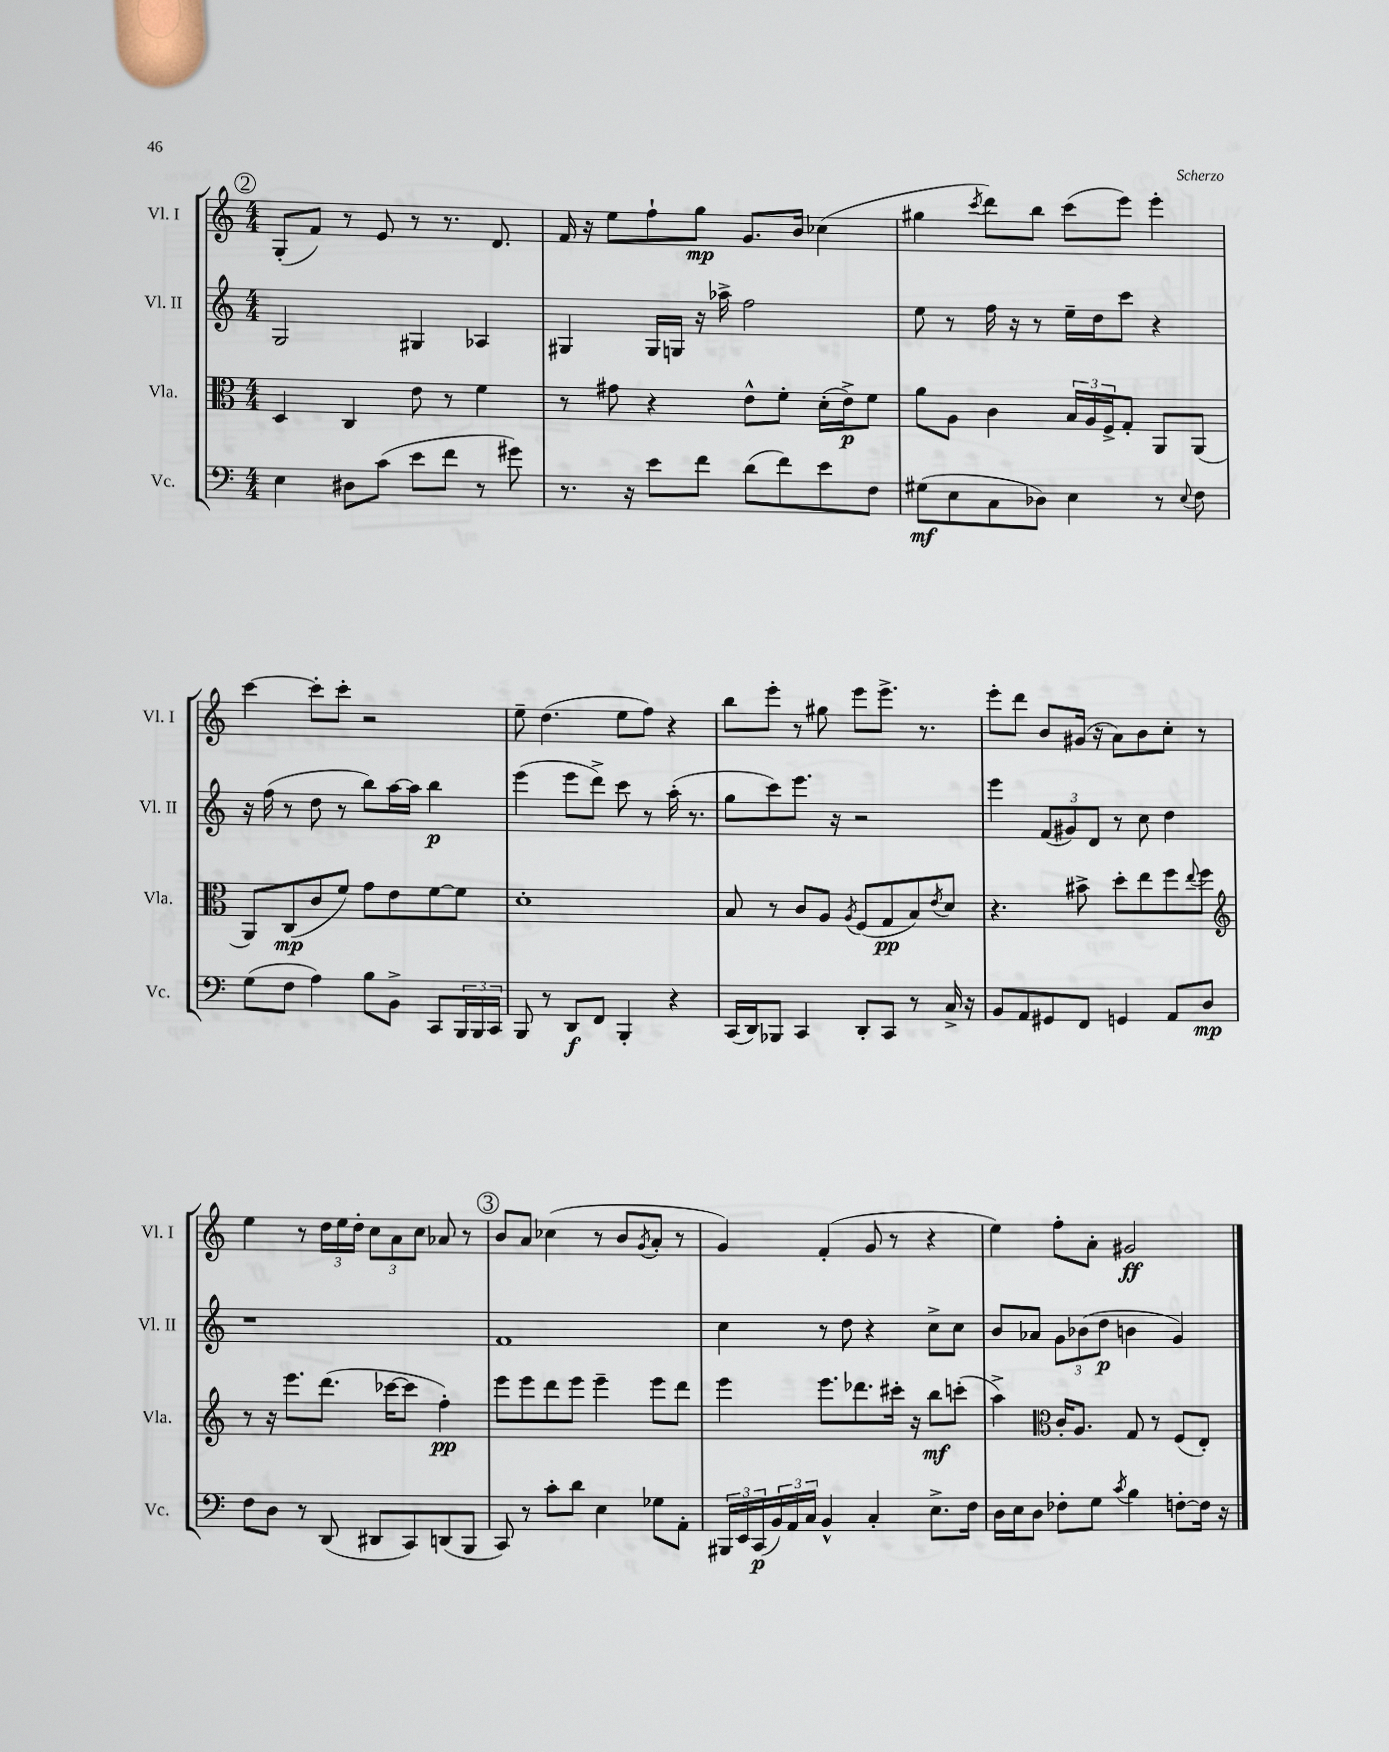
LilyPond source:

<<
\new StaffGroup <<
\new Staff = "s0" \with { instrumentName = "Vl. I" shortInstrumentName = "Vl. I" } {
    \clef treble \key c \major \numericTimeSignature \time 4/4
    \mark \markup { \circle "2" } g8-.( f'8) r8 e'8 r8 r8. d'8. |
    f'16 r16 e''8 f''8-! g''8\mp g'8. b'16 ces''4( |
    gis''4 \acciaccatura { c'''8 } d'''8) b''8 c'''8( e'''8) e'''4-. |
    c'''4~ c'''8-. c'''8-. r2 |
    e''8-- d''4.( e''8 f''8) r4 |
    b''8 e'''8-. r8 gis''8 e'''8 e'''8.-> r8. |
    e'''8-. d'''8 b'8 gis'16( r16 a'8) b'8 c''8-. r8 |
    e''4 r8 \tuplet 3/2 { d''16 e''16 d''16-. } \tuplet 3/2 { c''8 a'8 c''8 } aes'8 r8 |
    \mark \markup { \circle "3" } b'8 a'8 ces''4( r8 b'8 \acciaccatura { g'8 } a'8-. r8 |
    g'4) f'4-.( g'8 r8 r4 |
    e''4) f''8-. a'8-. gis'2\ff \bar "|." |
}
\new Staff = "s1" \with { instrumentName = "Vl. II" shortInstrumentName = "Vl. II" } {
    \clef treble \key c \major \numericTimeSignature \time 4/4
    \mark \markup { \circle "2" } g2 gis4 aes4 |
    gis4 gis16 g16 r16 aes''16-> f''2 |
    e''8 r8 f''16 r16 r8 e''16-- d''16 c'''8 r4 |
    r16 f''16( r8 d''8 r8 b''8) a''16~ a''16 b''4\p |
    e'''4( e'''8 d'''8->) c'''8 r8 a''16-.( r8. |
    g''8 c'''8) e'''8. r16 r2 |
    e'''4 \tuplet 3/2 { f'8( gis'8) d'8 } r8 c''8 d''4 |
    r1 |
    \mark \markup { \circle "3" } f'1 |
    c''4 r8 d''8 r4 c''8-> c''8 |
    b'8 aes'8 \tuplet 3/2 { g'8 bes'8( d''8\p } b'4 g'4) \bar "|." |
}
\new Staff = "s2" \with { instrumentName = "Vla." shortInstrumentName = "Vla." } {
    \clef alto \key c \major \numericTimeSignature \time 4/4
    \mark \markup { \circle "2" } d4 c4 e'8 r8 f'4 |
    r8 gis'8 r4 e'8-^ f'8-. d'16-.( e'16->\p) f'8 |
    a'8 a8 c'4 \tuplet 3/2 { b16 a16 f16-> } g8-. a,8 a,8( |
    a,8) c8\mp( c'8 f'8) g'8 e'8 f'8~ f'8 |
    d'1-. |
    b8 r8 c'8 a8 \acciaccatura { a8 } f8( g8\pp b8) \acciaccatura { e'8 } d'8 |
    r4. bis'8-> d''8-. e''8 f''8 \appoggiatura { e''8 } f''8 |
    \clef treble r8 r16 e'''8. d'''8.( ces'''16~ ces'''8 f''4-.\pp) |
    \mark \markup { \circle "3" } e'''8 e'''8 d'''8 e'''8 e'''4-- e'''8 d'''8 |
    e'''4 e'''8. des'''8. cis'''16-. r16 b''8\mf c'''8-.( |
    a''4->) \clef alto c'16-. a8. g8 r8 f8( e8-.) \bar "|." |
}
\new Staff = "s3" \with { instrumentName = "Vc." shortInstrumentName = "Vc." } {
    \clef bass \key c \major \numericTimeSignature \time 4/4
    \mark \markup { \circle "2" } e4 dis8 c'8( e'8 f'8 r8 gis'8) |
    r8. r16 e'8 f'8 d'8( f'8) e'8 f8 |
    gis8\mf( e8 c8 des8) e4 r8 \appoggiatura { e8 } f8 |
    g8( f8 a4) b8 b,8-> c,8 \tuplet 3/2 { b,,16 b,,16 c,16 } |
    b,,8 r8 d,8\f f,8 b,,4-. r4 |
    c,16( d,16) bes,,8 c,4 d,8-. c,8 r8 c16-> r16 |
    b,8 a,8 gis,8 f,8 g,4 a,8 d8\mp |
    f8 d8 r8 d,8( dis,8 c,8) d,8( b,,8 |
    \mark \markup { \circle "3" } c,8) r8 c'8-. d'8 e4 ges8 a,8-. |
    \tuplet 3/2 { bis,,16 e,16 c,16\p( } \tuplet 3/2 { b,16) a,16 c16 } b,4-^ c4-. e8.-> f16 |
    d16 e16 d8 fes8-. g8 \acciaccatura { c'8 } b4 f8~-. f16 r16 \bar "|." |
}
>>
>>
\layout { \context { \Score \remove "Bar_number_engraver" } }
